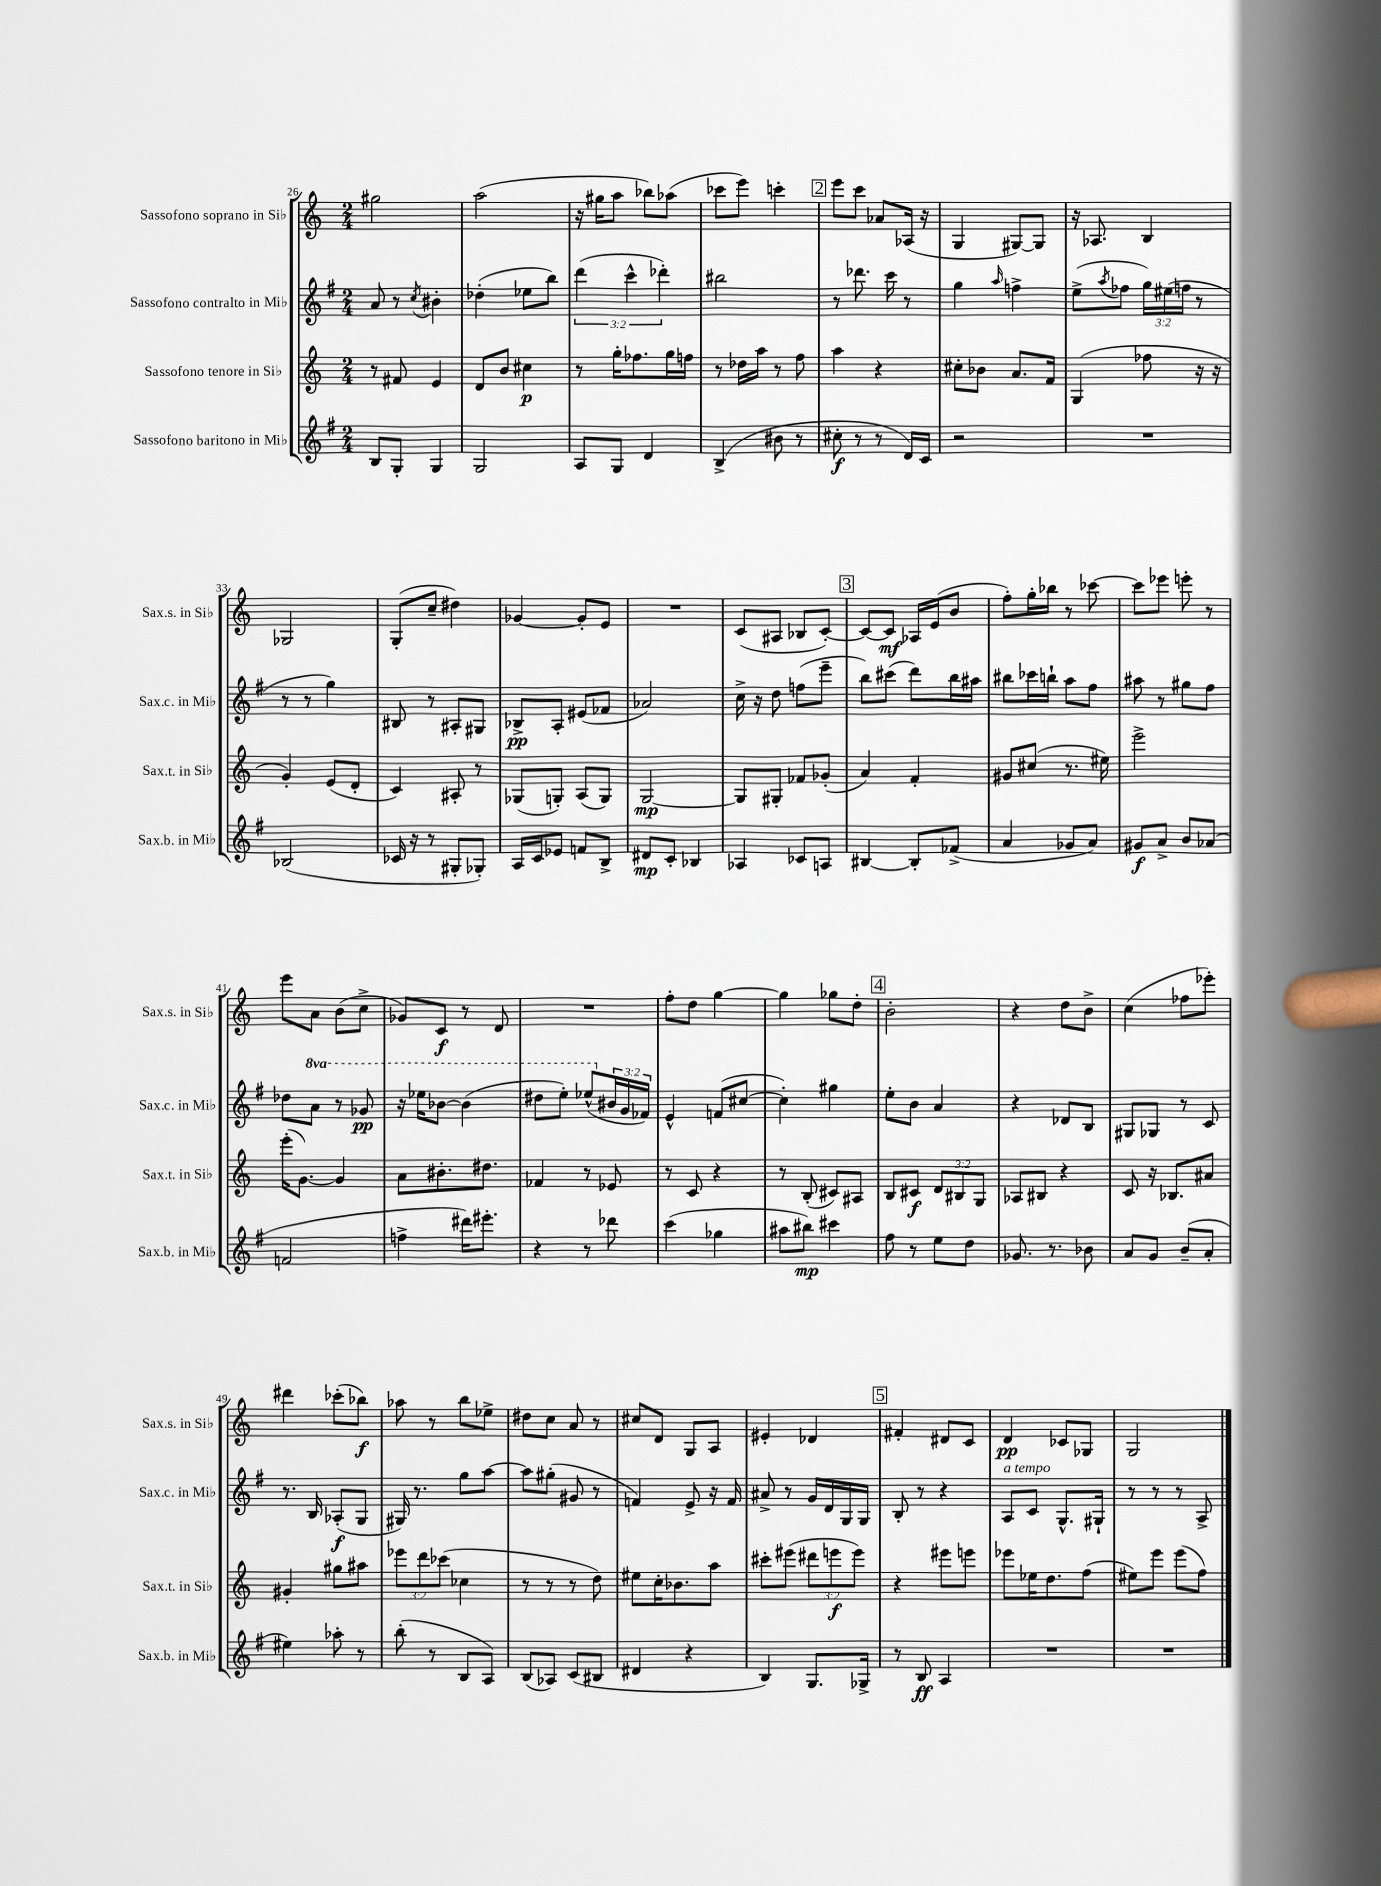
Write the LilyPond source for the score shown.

<<
\new StaffGroup <<
\new Staff = "s0" \with { instrumentName = "Sassofono soprano in Sib" shortInstrumentName = "Sax.s. in Sib" } {
    \clef treble \key c \major \numericTimeSignature \time 2/4
    gis''2 |
    a''2( |
    r16 gis''16 a''8 bes''8) aes''8( |
    ces'''8 e'''8) c'''4-. |
    \mark \markup { \box "2" } e'''8 c'''8 aes'8 aes16( r16 |
    g4 gis8~) gis8 |
    r16 aes8. b4 |
    ges2 |
    g8-.( c''8-- dis''4) |
    ges'4~ ges'8-. e'8 |
    R2 |
    c'8( ais8 bes8 c'8~-.) |
    \mark \markup { \box "3" } c'8~ c'8\mf aes16 e'16( b'8 |
    f''8-.) g''16-. bes''16 r8 ces'''8~ |
    ces'''8 ees'''8 e'''8-. r8 |
    e'''8 a'8 b'8( c''8-> |
    ges'8) c'8\f r8 d'8 |
    R2 |
    f''8-. d''8 g''4~ |
    g''4 ges''8 d''8-. |
    \mark \markup { \box "4" } b'2-. |
    r4 d''8 b'8-> |
    c''4( fes''8 ees'''8-.) |
    dis'''4 ces'''8-.( bes''8\f) |
    aes''8 r8 b''8 ees''8-> |
    dis''8 c''8 a'8 r8 |
    cis''8 d'8 g8 a8 |
    eis'4-. des'4 |
    \mark \markup { \box "5" } fis'4-. dis'8 c'8 |
    d'4\pp ces'8 ges8 |
    g2 \bar "|." |
}
\new Staff = "s1" \with { instrumentName = "Sassofono contralto in Mib" shortInstrumentName = "Sax.c. in Mib" } {
    \clef treble \key g \major \numericTimeSignature \time 2/4 \override Staff.TupletNumber.text = #tuplet-number::calc-fraction-text \set Staff.ottavationMarkups = #ottavation-simple-ordinals
    a'8 r8 \acciaccatura { c''8 } bis'4-. |
    des''4-.( ees''8 b''8) |
    \tuplet 3/2 { d'''4( c'''4-^ des'''4-.) } |
    bis''2 |
    \mark \markup { \box "2" } r8 des'''8. c'''16 r8 |
    g''4 \grace { a''16 } f''4-> |
    e''8->( \acciaccatura { a''8 } fes''8 \tuplet 3/2 { g''16) eis''16( f''16 } r8 |
    r8 r8 g''4) |
    bis8 r8 ais8-. gis8 |
    bes8->\pp a8-. eis'8( fes'8 |
    aes'2) |
    c''16-> r16 d''8 f''8( e'''8-- |
    \mark \markup { \box "3" } b''8) cis'''8( d'''8) b''16 ais''16 |
    bis''8 ces'''16 b''16-! a''8 fis''8 |
    ais''8 r8 gis''8 fis''8 |
    des''8 \ottava #1 a''8 r8 ges''8\pp |
    r16 ees'''16 bes''8~ bes''4( |
    dis'''8 e'''8-.) ees'''8-^( \ottava #0 \tuplet 3/2 { bis'16 g'16 fes'16) } |
    e'4-^ f'8( cis''8~ |
    cis''4-.) gis''4 |
    \mark \markup { \box "4" } e''8-. b'8 a'4 |
    r4 des'8 b8 |
    gis8 ges8 r8 c'8 |
    r8. b16 aes8-.\f( g8 |
    gis16) r8. g''8 a''8~ |
    a''8 gis''8-.( gis'8 r8 |
    f'4) e'8-> r16 f'16 |
    ais'8-> r8 g'16 d'16 g16 g16 |
    \mark \markup { \box "5" } b8-. r8 r4 |
    a8^\markup { \italic "a tempo" } c'8 g8.-^ gis16-! |
    r8 r8 r8 a8-> \bar "|." |
}
\new Staff = "s2" \with { instrumentName = "Sassofono tenore in Sib" shortInstrumentName = "Sax.t. in Sib" } {
    \clef treble \key c \major \numericTimeSignature \time 2/4 \override Staff.TupletNumber.text = #tuplet-number::calc-fraction-text
    r8 fis'8 e'4 |
    d'8 b'8 cis''4\p |
    r8 g''16-. fes''8. g''16 f''16 |
    r8 des''16 a''16 r8 f''8 |
    \mark \markup { \box "2" } a''4 r4 |
    cis''8-. bes'8 a'8. f'16 |
    g4( fes''8 r16 r16 |
    g'4-.) e'8( d'8-. |
    c'4) ais8-. r8 |
    ges8( g8-.) a8( g8) |
    g2~\mp |
    g8 gis8-. fes'8 ges'8-.( |
    \mark \markup { \box "3" } a'4) f'4-. |
    gis'8 cis''8( r8. eis''16) |
    e'''2-> |
    e'''16-.( g'8.~) g'4 |
    a'8 bis'8.-. dis''8. |
    fes'4 r8 ees'8 |
    r8 c'8 r4 |
    r8 b8-.( cis'8) ais8 |
    \mark \markup { \box "4" } b8 cis'8\f \tuplet 3/2 { d'8 bis8 g8 } |
    aes8 bis8 r4 |
    c'8 r16 bes8. ais'8 |
    gis'4-. gis''8 ais''8 |
    \tuplet 3/2 { ees'''8 d'''8 ces'''8( } ces''4 |
    r8 r8 r8 d''8) |
    eis''8 c''16-. bes'8. a''8 |
    cis'''8-. eis'''8( \tuplet 3/2 { dis'''8 e'''8\f e'''8) } |
    \mark \markup { \box "5" } r4 eis'''8 e'''8 |
    ees'''8 ees''16 d''8. f''8( |
    eis''8) e'''8 e'''8( f''8) \bar "|." |
}
\new Staff = "s3" \with { instrumentName = "Sassofono baritono in Mib" shortInstrumentName = "Sax.b. in Mib" } {
    \clef treble \key g \major \numericTimeSignature \time 2/4
    b8 g8-. g4 |
    g2 |
    a8 g8 d'4 |
    b4->( bis'8 r8 |
    \mark \markup { \box "2" } cis''8-.\f r8 r8 d'16) c'16 |
    r2 |
    R2 |
    bes2( |
    ces'16 r16 r8 gis8-. ges8-.) |
    a16 c'16 ees'8 f'8 b8-> |
    dis'8\mp c'8-. bes4 |
    aes4 ces'8 a8 |
    \mark \markup { \box "3" } bis4~ bis8-. fes'8->( |
    a'4 ges'8 a'8) |
    gis'8\f a'8-> b'8 aes'8( |
    f'2 |
    f''4-> dis'''16) eis'''8.-. |
    r4 r8 des'''8 |
    c'''4( ges''4 |
    ais''8 bis''8\mp) cis'''4 |
    \mark \markup { \box "4" } fis''8 r8 e''8 d''8 |
    ges'8. r8. bes'8 |
    a'8 g'8 b'8--( a'8-. |
    eis''4) aes''8-. r8 |
    b''8-.( r8 b8 a8) |
    b8( aes8) c'8( bis8 |
    dis'4 r4 |
    b4) g8. ges16-> |
    \mark \markup { \box "5" } r8 b8\ff a4 |
    R2 |
    R2 \bar "|." |
}
>>
>>
\layout { \context { \Score currentBarNumber = #26 } }
